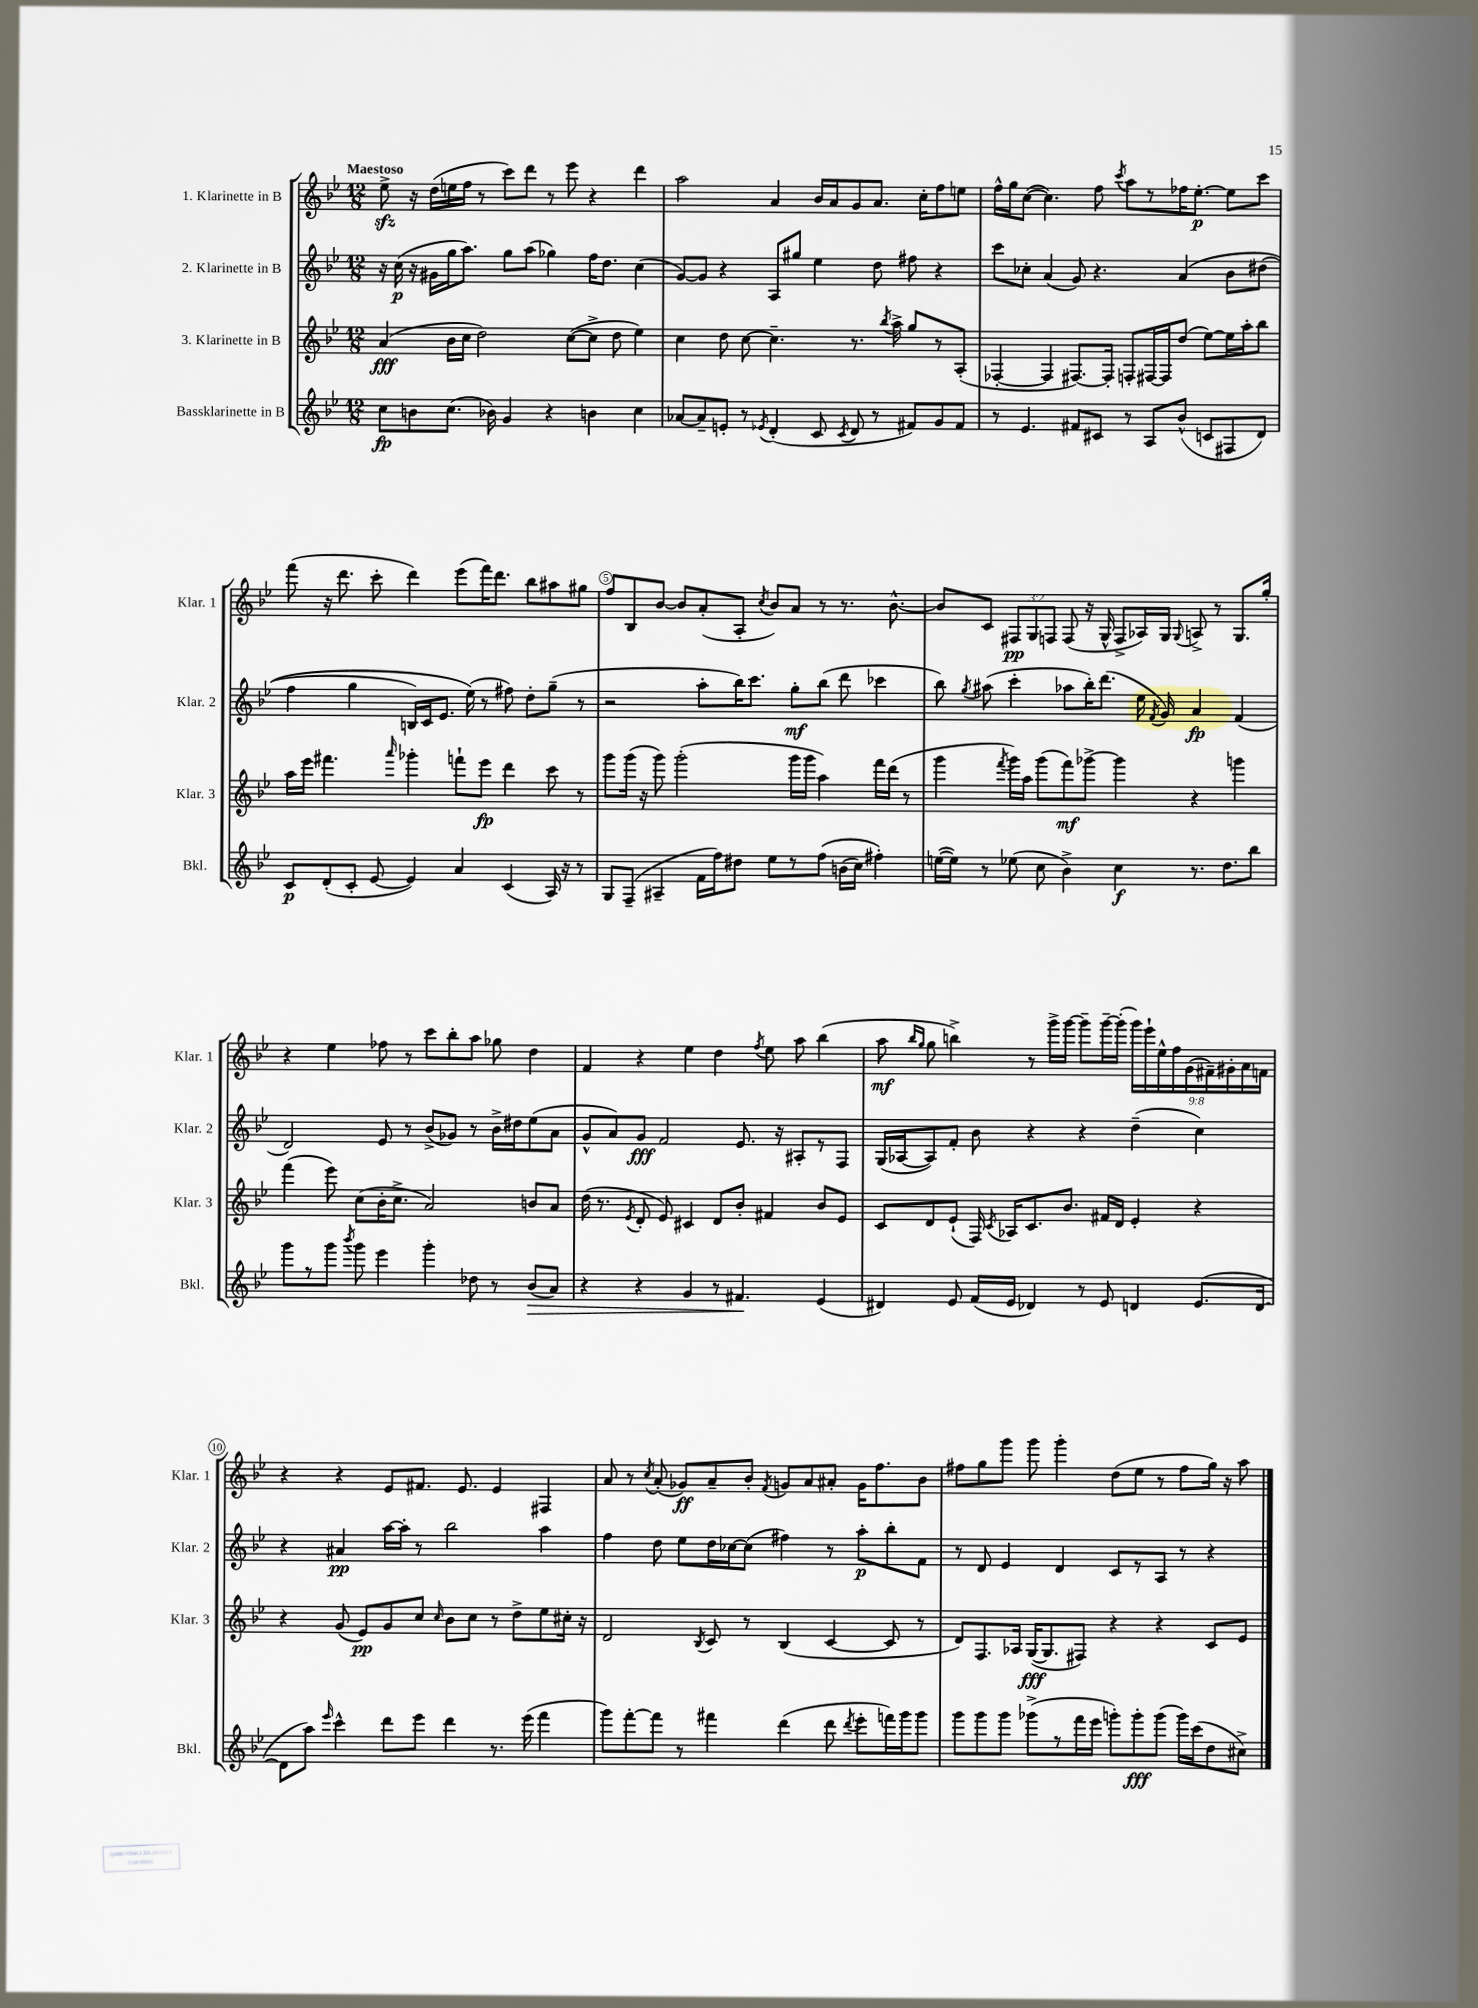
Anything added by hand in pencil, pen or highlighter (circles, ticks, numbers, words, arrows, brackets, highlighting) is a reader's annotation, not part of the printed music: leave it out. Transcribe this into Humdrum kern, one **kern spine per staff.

**kern	**dynam	**kern	**dynam	**kern	**dynam	**kern	**dynam
*part4	*part4	*part3	*part3	*part2	*part2	*part1	*part1
*staff4	*staff4	*staff3	*staff3	*staff2	*staff2	*staff1	*staff1
*I"Bassklarinette in B	*	*I"3. Klarinette in B	*	*I"2. Klarinette in B	*	*I"1. Klarinette in B	*
*I'Bkl.	*	*I'Klar. 3	*	*I'Klar. 2	*	*I'Klar. 1	*
*clefG2	*	*clefG2	*	*clefG2	*	*clefG2	*
*k[b-e-]	*	*k[b-e-]	*	*k[b-e-]	*	*k[b-e-]	*
*M12/8	*	*M12/8	*	*M12/8	*	*M12/8	*
=1	=1	=1	=1	=1	=1	=1	=1
!	!	!	!	!	!	!LO:TX:a:B:t=Maestoso	!
8cc\L	fp	(4a/	fff	16r	.	8ee-zz^\	.
.	.	.	.	(16cc\	p	.	.
8bn\	.	.	.	16r	.	16r	.
.	.	.	.	16g#X\LL	.	(16dd\LL	.
(8.cc\J	.	16b-\LL	.	16gg\J	.	16een\	.
.	.	16cc\JJ	.	8.aa\J)	.	16ff\JJ	.
.	.	2dd\)	.	.	.	8r	.
16b-X\)	.	.	.	.	.	.	.
4g/	.	.	.	8gg\L	.	8ccc\L)	.
.	.	.	.	(8aa\J	.	8ddd\J	.
4r	.	.	.	4gg-X\)	.	8r	.
.	.	([8cc\L	.	.	.	8eee-\	.
4bn\	.	8cc^\J]	.	16ff\KL	.	4r	.
.	.	.	.	8.dd\J	.	.	.
.	.	8dd\	.	.	.	.	.
4cc\	.	4ee-\)	.	(4cc\	.	4ddd\	.
=2	=2	=2	=2	=2	=2	=2	=2
[8a-X/L	.	4cc\	.	[8g/L)	.	2aa\	.
8a-~/]	.	.	.	8g/J]	.	.	.
8en'/J	.	8dd\	.	4r	.	.	.
8r	.	[8cc\	.	.	.	.	.
8qe-X/	.	.	.	.	.	.	.
(4d'/	.	4.cc~\]	.	8A/L	.	4a/	.
.	.	.	.	8gg#X/J	.	.	.
8c/	.	.	.	4ee-\	.	16b-/LL	.
.	.	.	.	.	.	16a/J	.
8qc/	.	.	.	.	.	.	.
8d/	.	8.r	.	.	.	8g/	.
8r	.	.	.	8dd\	.	8.a/J	.
.	.	8qbb-/	.	.	.	.	.
.	.	16aa^\	.	.	.	.	.
8f#X/L)	.	8gg/L	.	8ff#X\	.	.	.
.	.	.	.	.	.	16cc'\KL	.
8g/	.	8r	.	4r	.	8ff\	.
8f#/J	.	(8A'/J	.	.	.	8een\J	.
=3	=3	=3	=3	=3	=3	=3	=3
8r	.	[4F-X'/	.	8ccc\L	.	16ff^^\LL	.
.	.	.	.	.	.	16gg\J	.
4.e-/	.	.	.	8cc-X'\J	.	([8cc\J	.
.	.	4F-/]	.	(4a/	.	4.cc\])	.
8f#X/L	.	[8.F#X/L)	.	8g/)	.	.	.
8c#X/J	.	.	.	4.r	.	8ff\	.
.	.	16F#'/Jk]	.	.	.	.	.
.	.	.	.	.	.	8qccc/	.
8r	.	8Fn'/L	.	.	.	8aa\L	.
8A/L	.	[16F#X/L	.	.	.	8r	.
.	.	16F#/J]	.	.	.	.	.
(8b-^^/J	.	(8dd/J	.	(4a/	.	16ff-X\K	.
.	.	.	.	.	.	[8.ee-'\J	p
8cn/L	.	[8ee-\L)	.	.	.	.	.
8F#X/	.	16ee-\L]	.	8b-\L	.	8ee-\L]	.
.	.	16aa'\J	.	.	.	.	.
8d/J)	.	8bb-\J	.	(8dd#X\J	.	8ccc\J	.
!!LO:LB:g=z
=4	=4	=4	=4	=4	=4	=4	=4
8c/L	p	16aa\LL	.	4ff\	.	(8fff\	.
.	.	16eee-\JJ	.	.	.	.	.
(8d'/	.	4.fff#X\	.	.	.	16r	.
.	.	.	.	.	.	8.ddd\	.
8c'/J	.	.	.	4gg\	.	.	.
[8e-/	.	.	.	.	.	8ccc'\	.
.	.	16qqaaa/	.	.	.	.	.
4e-/])	.	4ggg-X'\	.	16Bn/LL)	.	4ddd\)	.
.	.	.	.	16c/J	.	.	.
.	.	.	.	8.e-/J	.	.	.
4a/	.	8fffn`\L	.	.	.	(8eee-\L	.
.	.	.	.	(16ee-\)	.	.	.
.	.	8eee-\J	fp	8r	.	16fff\K)	.
.	.	.	.	.	.	8.ddd\J	.
(4c/	.	4ddd\	.	8ff#X\)	.	.	.
.	.	.	.	8dd'\L	.	8bb-\L	.
16A/)	.	8ccc\	.	(8gg~\J	.	8aa#X\	.
16r	.	.	.	.	.	.	.
8r	.	8r	.	8r	.	8gg#X\J	.
=5	=5	=5	=5	=5	=5	=5	=5
8G/L	.	8ggg\L	.	2r	.	8ff/L	.
(8F~/J	.	(16ggg\Jk	.	.	.	8B-/	.
.	.	16r	.	.	.	.	.
4A#X~/	.	8ggg\)	.	.	.	[8b-/J	.
.	.	(2ggg'\	.	.	.	8b-/L]	.
16f\LL	.	.	.	8aa'\L	.	(8a'/	.
16ff\J)	.	.	.	.	.	.	.
8dd#X\J	.	.	.	16bb-\K)	.	8A'/J	.
.	.	.	.	8.ccc\J	.	.	.
.	.	.	.	.	.	8qcc/	.
8ee-\L	.	.	.	.	.	8b-/L)	.
8r	.	16ggg\LL	.	8gg'\L	mf	8a/J	.
.	.	16ggg\JJ	.	.	.	.	.
(8ff\J	.	4aa\)	.	(8bb-\J	.	8r	.
(16bn\LL	.	.	.	8ddd\	.	8.r	.
16cc\JJ)	.	.	.	.	.	.	.
4ff#X'\)	.	16fff\LL	.	4ccc-X\	.	.	.
.	.	(16ddd\JJ	.	.	.	[8.b-^^\	.
.	.	8r	.	.	.	.	.
=6	=6	=6	=6	=6	=6	=6	=6
([16een\LL	.	4ggg\	.	8bb-\)	.	8b-/L]	.
16ee\JJ])	.	.	.	.	.	.	.
.	.	.	.	8qgg/	.	.	.
8r	.	.	.	(8aa#X\	.	8c/J	.
.	.	8qfff/	.	.	.	.	.
(8ee-X\	.	16ggg\LL)	.	4ccc'\	.	12F#X/L	pp
.	.	16aa\JJ	.	.	.	.	.
.	.	.	.	.	.	12G/	.
8cc\	.	(8ggg\L	.	.	.	.	.
.	.	.	.	.	.	12Fn/J	.
4b-^\)	.	8fff\)	mf	8aa-X\L	.	(8F/	.
.	.	[8ggg-X^\J	.	16bb-'\K)	.	16r	.
.	.	.	.	(8.ddd\J	.	16G^^/	.
4cc\	f	4ggg-\]	.	.	.	8F^/L	.
.	.	.	.	16ee-\	.	16A-X/L)	.
.	.	.	.	8qf/	.	.	.
.	.	.	.	16g/)	.	16G/JJ	.
.	.	.	.	.	.	8qqG/	.
8.r	.	4r	.	4a/	fp	8An^/	.
.	.	.	.	.	.	8r	.
8.dd\L	.	.	.	.	.	.	.
.	.	4gggn\	.	(4f/	.	8.G/L	.
8bb-\J	.	.	.	.	.	.	.
.	.	.	.	.	.	16gg'/Jk	.
!!LO:LB:g=z
=7	=7	=7	=7	=7	=7	=7	=7
8ggg\L	.	(4fff\	.	2d/)	.	4r	.
8r	.	.	.	.	.	.	.
8ggg\J	.	8eee-\)	.	.	.	4ee-\	.
8qbbb-/	.	.	.	.	.	.	.
8ggg\	.	(8cc\L	.	.	.	.	.
4eee-\	.	16b-'\K	.	8e-/	.	8ff-X\	.
.	.	8.cc^\J	.	.	.	.	.
.	.	.	.	8r	.	8r	.
4ggg'\	.	2a/)	.	(8b-^/L	.	8ccc\L	.
.	.	.	.	8g-X/J)	.	8bb-'\	.
8dd-X\	.	.	.	8r	.	8aa\J	.
8r	.	.	.	16b-^\LL	.	8gg-X\	.
.	.	.	.	16dd#X\J	.	.	.
!	!LO:HP:b	!	!	!	!	!	!
(8b-/L	>	8bn/L	.	(8ee-\	.	4dd\	.
8a/J)	.	8a/J	.	8a\J	.	.	.
=8	=8	=8	=8	=8	=8	=8	=8
4r	.	(16dd\	.	8g^^/L	.	4f/	.
.	.	8.r	.	.	.	.	.
.	.	.	.	8a/)	.	.	.
.	.	8qe-/	.	.	.	.	.
4r	.	8d'/	.	8g/J	fff	4r	.
.	.	8e-/)	.	2f/	.	.	.
4g/	.	4c#X/	.	.	.	4ee-\	.
8r	.	8d/L	.	.	.	4dd\	.
4.f#X/	.	8b-'/J	.	8.e-/	.	.	.
.	.	.	.	.	.	8qff/	.
.	.	4f#X/	.	.	.	8ee-\	.
.	.	.	.	16r	.	.	.
.	.	.	.	8A#X'/L	.	8aa\	.
(4e-/	]	8b-/L	.	8r	.	(4bb-\	.
.	.	8e-/J	.	8F/J	.	.	.
=9	=9	=9	=9	=9	=9	=9	=9
4d#X/)	.	8c/L	.	(16G/LL	.	8aa\	mf
.	.	.	.	[16A-X/J	.	.	.
.	.	.	.	.	.	16qqbb-/LL	.
.	.	.	.	.	.	16qqgg/JJ	.
.	.	8d/	.	8A-/])	.	8gg\	.
8e-/	.	(8e-`/J	.	8f'/J	.	4bbn^\)	.
(16f/LL	.	16F/)	.	8b-\	.	.	.
.	.	8qc/	.	.	.	.	.
16e-/JJ	.	16A-X/KL	.	.	.	.	.
4d-X/)	.	8.c/	.	4r	.	8r	.
.	.	.	.	.	.	16ggg^\LL	.
.	.	8.b-/J	.	.	.	[16ggg\JJ	.
8r	.	.	.	4r	.	8ggg~\L]	.
8e-/	.	16f#X/LL	.	.	.	[16ggg~\L	.
.	.	16d/JJ	.	.	.	(16ggg'\JJ]	.
4dn/	.	4e-'/	.	(4dd~\	.	18ggg\LL)	.
.	.	.	.	.	.	18eee-`\	.
.	.	.	.	.	.	18ee-^^\	.
.	.	.	.	.	.	18ff\	.
.	.	.	.	.	.	(18g\	.
(8.e-/L	.	4r	.	4cc\)	.	.	.
.	.	.	.	.	.	18f#X~\)	.
.	.	.	.	.	.	18g#X'\	.
.	.	.	.	.	.	18a\	.
[16d/Jk	.	.	.	.	.	.	.
.	.	.	.	.	.	18fn\JJ	.
!!LO:LB:g=z
=10	=10	=10	=10	=10	=10	=10	=10
8d\L]	.	4r	.	4r	.	4r	.
8aa\J)	.	.	.	.	.	.	.
16qqeee-/	.	.	.	.	.	.	.
4ccc^^\	.	(8g/	.	4a#X/	pp	4r	.
.	.	8e-/L)	pp	.	.	.	.
8ddd\L	.	8g/	.	[16aa\LL	.	8e-/L	.
.	.	.	.	16aa'\JJ]	.	.	.
8eee-\J	.	8cc/J	.	8r	.	8.f#X/J	.
.	.	16qqcc/	.	.	.	.	.
4ddd\	.	8b-\L	.	2bb-\	.	.	.
.	.	.	.	.	.	8.e-/	.
.	.	8cc\J	.	.	.	.	.
8.r	.	8r	.	.	.	4e-/	.
.	.	8dd^\L	.	.	.	.	.
(16eee-\	.	.	.	.	.	.	.
4fff\	.	8ee-\	.	4aa\	.	4F#X/	.
.	.	16cc#X'\Jk	.	.	.	.	.
.	.	16r	.	.	.	.	.
=11	=11	=11	=11	=11	=11	=11	=11
8ggg\L)	.	2d/	.	4ff\	.	8a/	.
[8fff'\	.	.	.	.	.	8r	.
.	.	.	.	.	.	8qcc/	.
8fff\J]	.	.	.	8dd\	.	(8a'/	.
8r	.	.	.	8ee-\L	.	8g-X/L)	ff
.	.	8qB-/	.	.	.	.	.
4fff#X\	.	8c/	.	16dd\L	.	8a~/	.
.	.	.	.	[16cc-X\J	.	.	.
.	.	8r	.	(8cc-\J]	.	8b-'/J	.
.	.	.	.	.	.	8qf/	.
(4ddd\	.	(4B-/	.	4ff#X\)	.	8gn/L	.
.	.	.	.	.	.	8a/	.
8ddd\	.	[4c/	.	8r	.	8a#X'/J	.
8qddd/	.	.	.	.	.	.	.
8eee-'\L	.	.	.	8aa'\L	p	16g\KL	.
.	.	.	.	.	.	8.ff\	.
16fffn\L)	.	8c/]	.	8bb-'\	.	.	.
16ggg\J	.	.	.	.	.	.	.
8ggg\J	.	8r	.	8f\J	.	8b-\J	.
=12	=12	=12	=12	=12	=12	=12	=12
8ggg\L	.	8d/L)	.	8r	.	8ff#X\L	.
8ggg\	.	8.F/	.	8d/	.	8gg\	.
8ggg\J	.	.	.	4e-/	.	8ggg\J	.
.	.	16A-X/Jk	.	.	.	.	.
(8ggg-X^\L	.	([16G/KL	fff	.	.	8ggg\	.
.	.	8.G/]	.	.	.	.	.
8r	.	.	.	4d/	.	4ggg'\	.
16fff\L	.	8F#X/J)	.	.	.	.	.
16eee-\JJ	.	.	.	.	.	.	.
8gggn'\L)	.	4r	.	8c/L	.	(8dd\L	.
8ggg'\	fff	.	.	8r	.	8ee-\J	.
(8ggg\J	.	4r	.	8A/J	.	8r	.
16ggg\LL)	.	.	.	8r	.	8ff#\L	.
(16ccc\J	.	.	.	.	.	.	.
8dd\	.	8c/L	.	4r	.	16gg\Jk)	.
.	.	.	.	.	.	16r	.
8cc#X^\J)	.	8e-/J	.	.	.	8aa\	.
==	==	==	==	==	==	==	==
*-	*-	*-	*-	*-	*-	*-	*-
